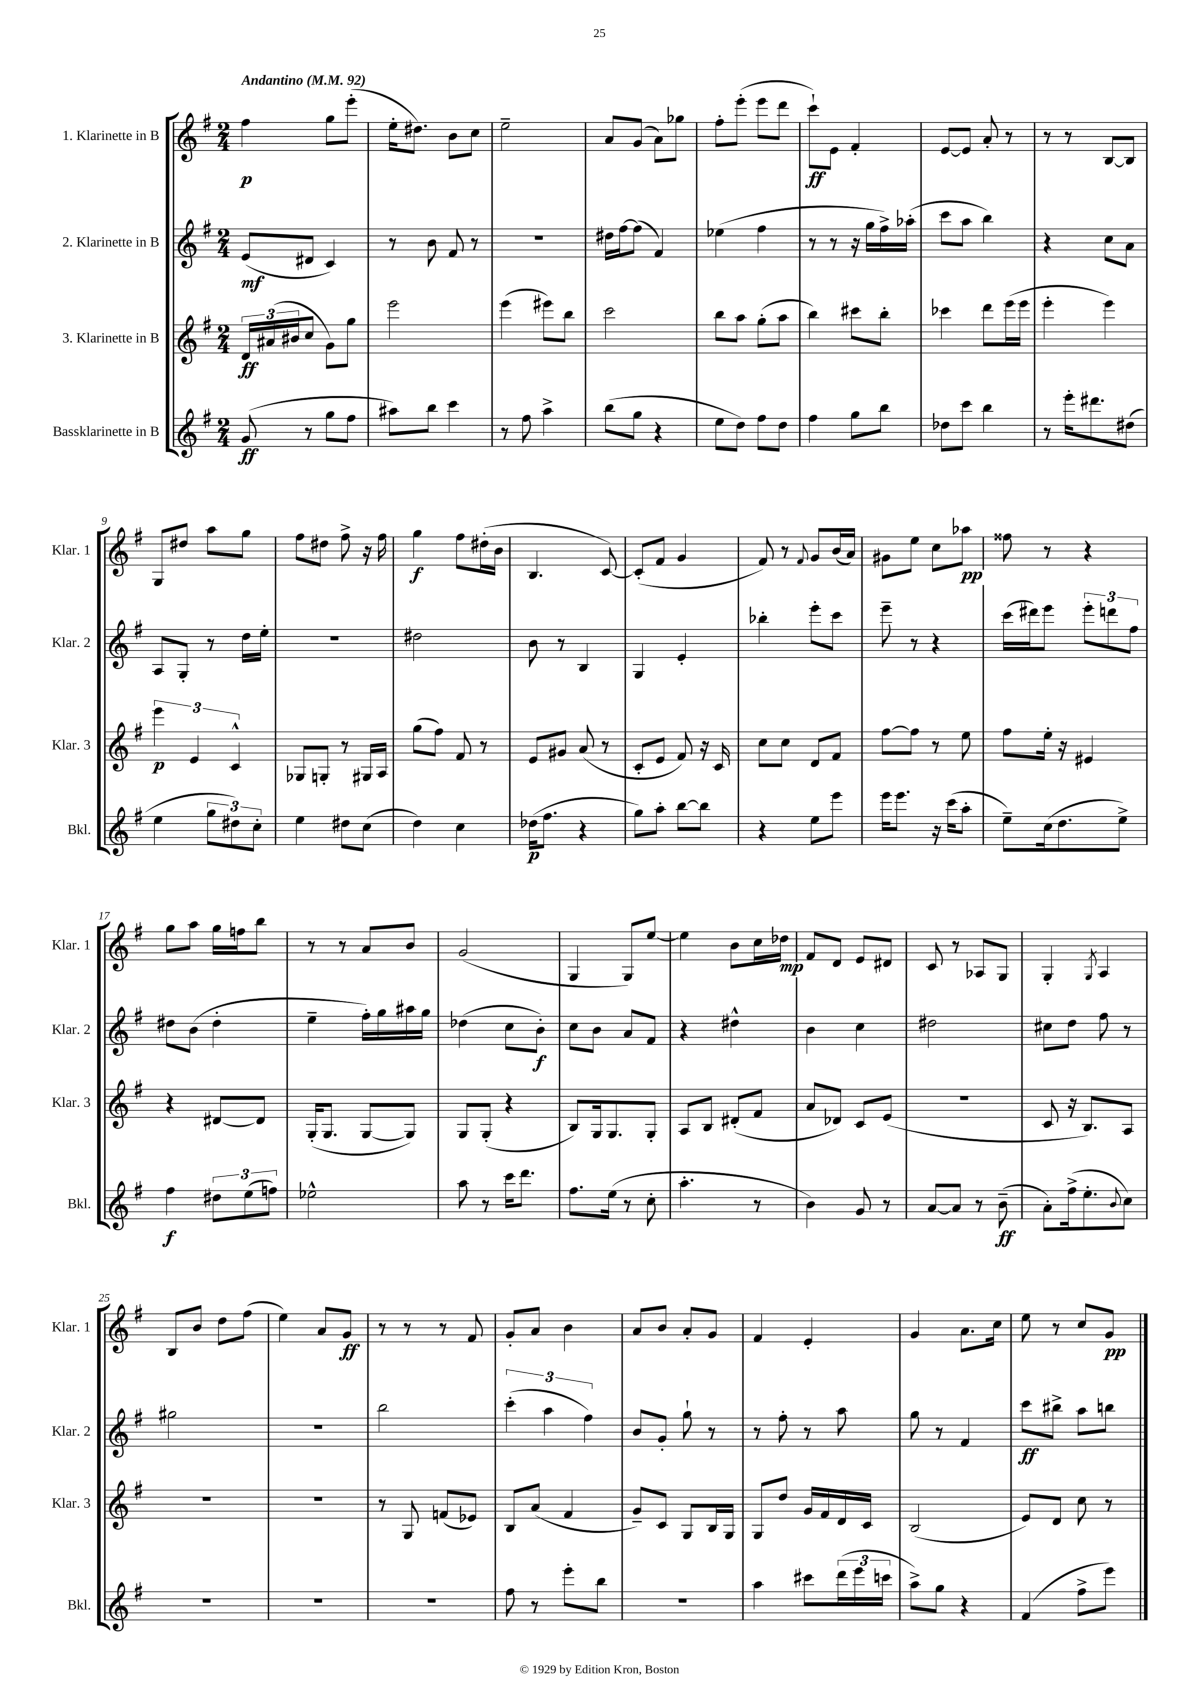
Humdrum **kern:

**kern	**kern	**kern	**kern
*staff4	*staff3	*staff2	*staff1
*clefG2	*clefG2	*clefG2	*clefG2
*k[f#]	*k[f#]	*k[f#]	*k[f#]
*M2/4	*M2/4	*M2/4	*M2/4
*MM92	*MM92	*MM92	*MM92
(8g	24d	(8e	4ff#
.	(24a#	.	.
.	24b#	.	.
8r	8cc	8d#	.
8gg	8g)	4c)	8gg
8ff#	8gg	.	(8eee'
=	=	=	=
8aa#)	2eee	8r	16ee'
.	.	.	8.dd#)
8bb	.	8b	.
4ccc	.	8f#	8b
.	.	8r	8cc
=	=	=	=
8r	(4eee	2r	2ee~
8ff#	.	.	.
4aa^	8eee#)	.	.
.	8bb	.	.
=	=	=	=
(8bb	2ccc	16dd#	8a
.	.	[16ff#	.
8gg	.	(8ff#]	(8g
4r	.	4f#)	8a)
.	.	.	8gg-
=	=	=	=
8ee	8bb	(4ee-	8ff#'
8dd)	8aa	.	(8eee'
8ff#	(8gg'	4ff#	8eee
8dd	8aa	.	8ddd
=	=	=	=
4ff#	4bb)	8r	8ccc`)
.	.	8r	8e
8gg	8ccc#	16r	4f#'
.	.	16gg	.
8bb	8bb'	16ff#^)	.
.	.	(16aa-'	.
=	=	=	=
8dd-	4ccc-	8ccc	[8e
8ccc	.	8aa	8e]
4bb	8ddd	4bb)	8a'
.	(16eee	.	8r
.	16eee	.	.
=	=	=	=
8r	4eee'	4r	8r
16eee'	.	.	8r
8.ddd#	.	.	.
.	4eee)	8cc	[8B
(8dd#	.	8a	8B]
=	=	=	=
4ee	6eee	8A	8G
.	.	8G'	8dd#
.	6e	.	.
12gg	.	8r	8aa
12dd#)	6c^^	.	.
.	.	16dd	8gg
12cc'	.	.	.
.	.	16ee'	.
=	=	=	=
4ee	8G-	2r	8ff#
.	8G'	.	8dd#
8dd#	8r	.	8ff#^
(8cc	16G#	.	16r
.	16A	.	16ff#
=	=	=	=
4dd)	(8gg	2dd#	4gg
.	8ff#)	.	.
4cc	8f#	.	8ff#
.	8r	.	(16dd#'
.	.	.	16b
=	=	=	=
(16dd-	8e	8b	4.B
8.ff#	.	.	.
.	8g#	8r	.
4r	(8a	4B	.
.	8r	.	[8c)
=	=	=	=
8gg)	8c'	4G	(8c']
8aa'	8e	.	8f#
[8bb	8f#)	4e'	4g
8bb]	16r	.	.
.	16c	.	.
=	=	=	=
4r	8cc	4bb-'	8f#)
.	8cc	.	8r
.	.	.	8qqf#
8ee	8d	8eee'	8g
8eee	8f#	8ccc	(16b
.	.	.	16a)
=	=	=	=
16eee	[8ff#	8eee~	8g#
8.eee	.	.	.
.	8ff#]	8r	8ee
16r	8r	4r	8cc
(16ccc	.	.	.
8aa'	8ee	.	8aa-
=	=	=	=
8ee~)	8ff#	(16ccc	8ff##
.	.	16ddd#)	.
(16cc	16ee'	8eee	8r
8.dd	16r	.	.
.	4e#	12eee'	4r
.	.	12ddd	.
8ee^)	.	.	.
.	.	12ff#	.
=	=	=	=
4ff#	4r	8dd#	8gg
.	.	(8b	8aa
12dd#	[8d#	4dd#'	16gg
.	.	.	16ff
(12ee	.	.	.
.	8d#]	.	8bb
12ff)	.	.	.
=	=	=	=
2ee-^^	(16G'	4ee~	8r
.	8.G	.	.
.	.	.	8r
.	[8G	16ff#')	8a
.	.	16gg	.
.	8G])	16aa#	8b
.	.	16gg	.
=	=	=	=
8aa	8G	(4dd-	(2g
8r	(8G'	.	.
16ccc	4r	8cc	.
8.ddd	.	.	.
.	.	8b')	.
=	=	=	=
8.ff#	8B)	8cc	4G
.	16G	8b	.
(16ee	8.G	.	.
8r	.	8a	8G)
8cc'	8G'	8f#	[8ee
=	=	=	=
4.aa'	8A	4r	4ee]
.	8B	.	.
.	(8d#'	4dd#^^	8b
8r	8f#	.	16cc
.	.	.	16dd-
=	=	=	=
4b)	8a	4b	8f#
.	8d-)	.	8d
8g	8c	4cc	8e
8r	(8e	.	8d#
=	=	=	=
[8a	2r	2dd#	8c
8a]	.	.	8r
8r	.	.	8A-
(8b~	.	.	8G
=	=	=	=
8a')	8c	8cc#	4G'
(16ff#^	16r	8dd	.
8.ee'	8.B)	.	.
.	.	.	8qG
.	.	8ff#	4A
8qqb	.	.	.
8cc)	8A	8r	.
=	=	=	=
2r	2r	2gg#	8B
.	.	.	8b
.	.	.	8dd
.	.	.	(8ff#
=	=	=	=
2r	2r	2r	4ee)
.	.	.	8a
.	.	.	8g
=	=	=	=
2r	8r	2bb	8r
.	8G	.	8r
.	(8f	.	8r
.	8e-)	.	8f#
=	=	=	=
8ff#	8B	(6ccc'	8g'
8r	(8a	.	8a
.	.	6aa	.
8eee'	4f#	.	4b
.	.	6ff#)	.
8bb	.	.	.
=	=	=	=
2r	8g~)	8b	8a
.	8c	8g'	8b
.	8G	8gg`	8a'
.	16B	8r	8g
.	16G	.	.
=	=	=	=
4aa	8G	8r	4f#
.	8dd	8ff#'	.
8ccc#	16g	8r	4e'
.	16f#	.	.
(24ddd	16d	8aa	.
24eee	.	.	.
.	16c	.	.
24ccc	.	.	.
=	=	=	=
8aa^)	(2B	8gg	4g
8gg	.	8r	.
4r	.	4f#	8.a
.	.	.	16cc
=	=	=	=
(4f#	8e)	8ccc	8ee
.	8d	8bb#^	8r
8ff#^	8cc	8aa	8cc
8eee)	8r	8bb	8g
==	==	==	==
*-	*-	*-	*-
